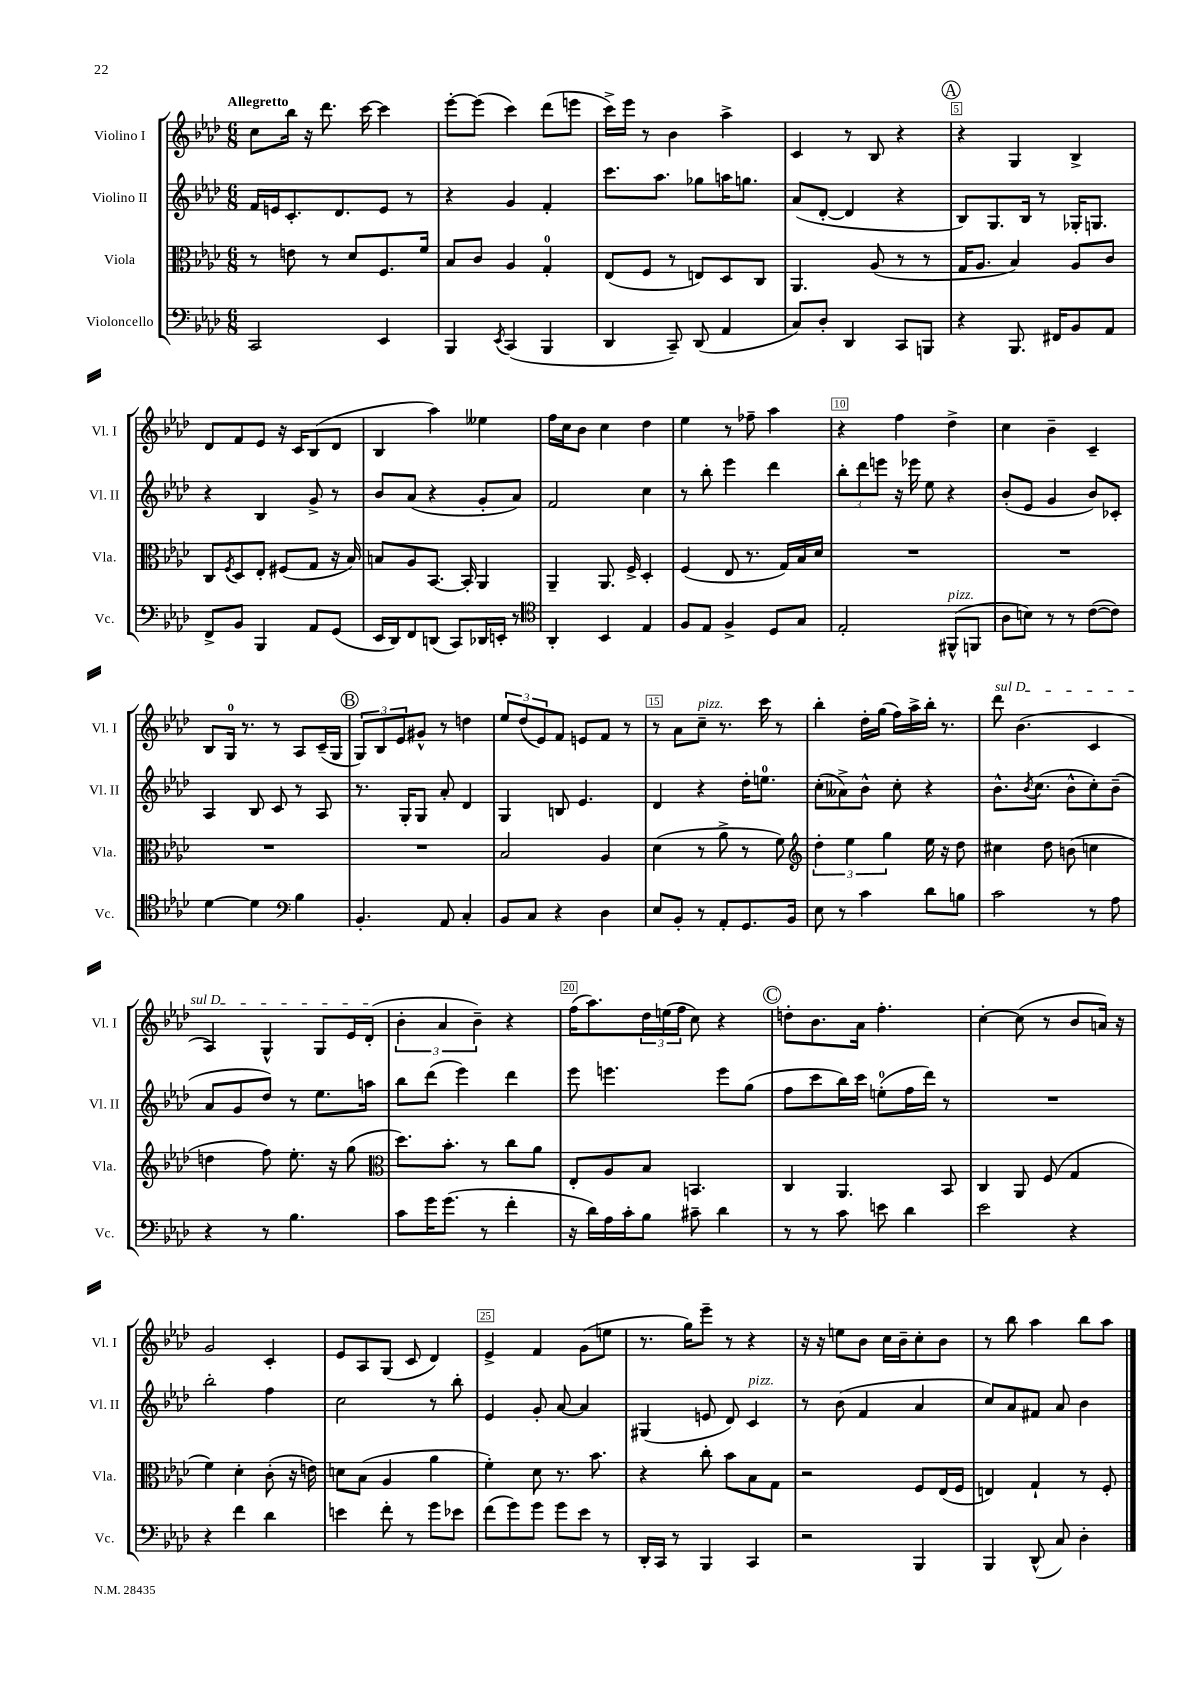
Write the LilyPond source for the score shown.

<<
\new StaffGroup <<
\new Staff = "s0" \with { instrumentName = "Violino I" shortInstrumentName = "Vl. I" } {
    \clef treble \key aes \major \numericTimeSignature \time 6/8 \tempo "Allegretto"
    c''8 bes''16 r16 des'''8. c'''16~ c'''4 |
    ees'''8~-. ees'''8( c'''4) des'''8( e'''8 |
    c'''16->) ees'''16 r8 bes'4 aes''4-> |
    c'4 r8 bes8 r4 |
    \mark \markup { \circle "A" } r4 g4 bes4-> |
    des'8 f'8 ees'8 r16 c'16 bes8( des'8 |
    bes4 aes''4) eeses''4 |
    f''16 c''16 bes'8 c''4 des''4 |
    ees''4 r8 fes''8-- aes''4 |
    r4 f''4 des''4-> |
    c''4 bes'4-- c'4-- |
    bes8 g16-0 r8. r8 aes8 c'16--( g16 |
    \mark \markup { \circle "B" } \tuplet 3/2 { g8) bes8 ees'8 } gis'8-^ r8 d''4 |
    \tuplet 3/2 { ees''8 des''8( ees'8) } f'8 e'8 f'8 r8 |
    r8 aes'8 c''8--^\markup { \italic "pizz." } r8. c'''16 r8 |
    bes''4-. des''16-. g''16( f''16) aes''16-> bes''16-. r8. |
    \once \override TextSpanner.bound-details.left.text = \markup { \italic "sul D" } des'''8\startTextSpan bes'4.( c'4 |
    aes4) g4-^ g8 ees'16 des'16-.\stopTextSpan( |
    \tuplet 3/2 { bes'4-. aes'4 bes'4--) } r4 |
    f''16( aes''8.) \tuplet 3/2 { des''16 e''16( f''16 } c''8) r4 |
    \mark \markup { \circle "C" } d''8-. bes'8. aes'16 f''4.-. |
    c''4~-. c''8( r8 bes'8 a'16) r16 |
    g'2 c'4-. |
    ees'8 aes8 g8( c'8 des'4) |
    ees'4-> f'4 g'8( e''8 |
    r8. g''16) ees'''8-- r8 r4 |
    r16 r16 e''8 bes'8 c''16 bes'16-- c''8-. bes'8 |
    r8 bes''8 aes''4 bes''8 aes''8 \bar "|." |
}
\new Staff = "s1" \with { instrumentName = "Violino II" shortInstrumentName = "Vl. II" } {
    \clef treble \key aes \major \numericTimeSignature \time 6/8
    f'16 e'16 c'8.-. des'8. e'8 r8 |
    r4 g'4 f'4-. |
    c'''8. aes''8. ges''8 a''16 g''8. |
    aes'8( des'8~-. des'4 r4 |
    \mark \markup { \circle "A" } bes8) g8. bes16 r8 ges16-. g8. |
    r4 bes4 g'8-> r8 |
    bes'8 aes'8( r4 g'8-. aes'8) |
    f'2 c''4 |
    r8 bes''8-. ees'''4 des'''4 |
    \tuplet 3/2 { bes''8-. des'''8 e'''8 } r16 ees'''16 ees''8 r4 |
    bes'8-.( ees'8 g'4 bes'8) ces'8-. |
    aes4 bes8 c'8 r8 aes8 |
    \mark \markup { \circle "B" } r8. g16-. g8 aes'8-. des'4 |
    g4 b8 ees'4. |
    des'4 r4 des''16-. e''8.-0 |
    c''8-.( aeses'8->) bes'8-^ c''8-. r4 |
    bes'8.-^ \acciaccatura { bes'8 } c''8.( bes'8-^ c''8-.) bes'8--( |
    aes'8 g'8 des''8) r8 ees''8. a''16 |
    bes''8 des'''8( ees'''4) des'''4 |
    ees'''8 e'''4. e'''8 g''8( |
    \mark \markup { \circle "C" } f''8 c'''8 bes''16) c'''16 e''8-0-.( f''16 des'''16) r8 |
    R2. |
    bes''2-. f''4 |
    c''2 r8 bes''8-. |
    ees'4 g'8-. aes'8~ aes'4 |
    gis4( e'8 des'8) c'4^\markup { \italic "pizz." } |
    r8 bes'8( f'4 aes'4 |
    c''8) aes'8 fis'8 aes'8 bes'4 \bar "|." |
}
\new Staff = "s2" \with { instrumentName = "Viola" shortInstrumentName = "Vla." } {
    \clef alto \key aes \major \numericTimeSignature \time 6/8
    r8 e'8 r8 des'8 f8. f'16 |
    bes8 c'8 aes4 g4-0-. |
    ees8( f8 r8 e8) des8 c8 |
    aes,4. aes8( r8 r8 |
    \mark \markup { \circle "A" } g16 aes8. bes4) aes8 c'8 |
    c8 \acciaccatura { f8 } des8 ees8-. fis8( g8 r16 bes16) |
    b8 aes8 bes,8.~ bes,16-. aes,4 |
    aes,4-- aes,8. f16-> des4-. |
    f4( ees8 r8. g16) bes16 des'16 |
    R2. |
    R2. |
    R2. |
    \mark \markup { \circle "B" } R2. |
    bes2 aes4 |
    des'4( r8 aes'8-> r8 f'8) |
    \clef treble \tuplet 3/2 { des''4-. ees''4 g''4 } ees''16 r16 des''8 |
    cis''4 des''8 b'8( c''4 |
    d''4 f''8) ees''8.-. r16 g''8( |
    \clef alto des''8.) bes'8.-. r8 c''8 aes'8 |
    ees8-. aes8 bes8 b,4. |
    \mark \markup { \circle "C" } c4 aes,4. bes,8 |
    c4 aes,8 f8( g4 |
    f'4) des'4-. c'8-.( r16 e'16) |
    d'8 bes8( aes4 aes'4 |
    f'4-.) des'8 r8. bes'8. |
    r4 c''8-. bes'8 bes8 g8 |
    r2 f8 ees16( f16 |
    e4) g4-! r8 f8-. \bar "|." |
}
\new Staff = "s3" \with { instrumentName = "Violoncello" shortInstrumentName = "Vc." } {
    \clef bass \key aes \major \numericTimeSignature \time 6/8
    c,2 ees,4 |
    bes,,4 \acciaccatura { ees,8 } c,4( bes,,4 |
    des,4 c,8--) des,8( aes,4 |
    c8) des8-. des,4 c,8 b,,8 |
    \mark \markup { \circle "A" } r4 bes,,8. fis,16 bes,8 aes,8 |
    f,8-> bes,8 bes,,4 aes,8 g,8( |
    ees,16 des,16) f,8 d,8( c,8) des,16 e,16-. r8 |
    \clef tenor aes,4-. bes,4 ees4 |
    f8 ees8 f4-> des8 g8 |
    ees2-. fis,8-^^\markup { \italic "pizz." }( f,8 |
    aes8 b8) r8 r8 c'8~( c'8) |
    des'4~ des'4 \clef bass bes4 |
    \mark \markup { \circle "B" } bes,4.-. aes,8 c4-. |
    bes,8 c8 r4 des4 |
    ees8 bes,8-. r8 aes,8-. g,8. bes,16 |
    ees8 r8 c'4 des'8 b8 |
    c'2 r8 aes8 |
    r4 r8 bes4. |
    c'8 g'16 g'8.( r8 f'4-. |
    r16 des'16) aes16 c'16-. bes8 cis'8-- des'4 |
    \mark \markup { \circle "C" } r8 r8 c'8 e'8 des'4 |
    ees'2 r4 |
    r4 f'4 des'4 |
    e'4 f'8-. r8 g'8 ees'8 |
    f'8( g'8) g'8 g'8 ees'8 r8 |
    des,16-. c,16 r8 bes,,4 c,4 |
    r2 bes,,4 |
    bes,,4 des,8-^( c8) des4-. \bar "|." |
}
>>
>>
\layout { \context { \Score \override BarNumber.break-visibility = ##(#f #t #t) barNumberVisibility = #(every-nth-bar-number-visible 5) \override BarNumber.stencil = #(make-stencil-boxer 0.1 0.3 ly:text-interface::print) } }
